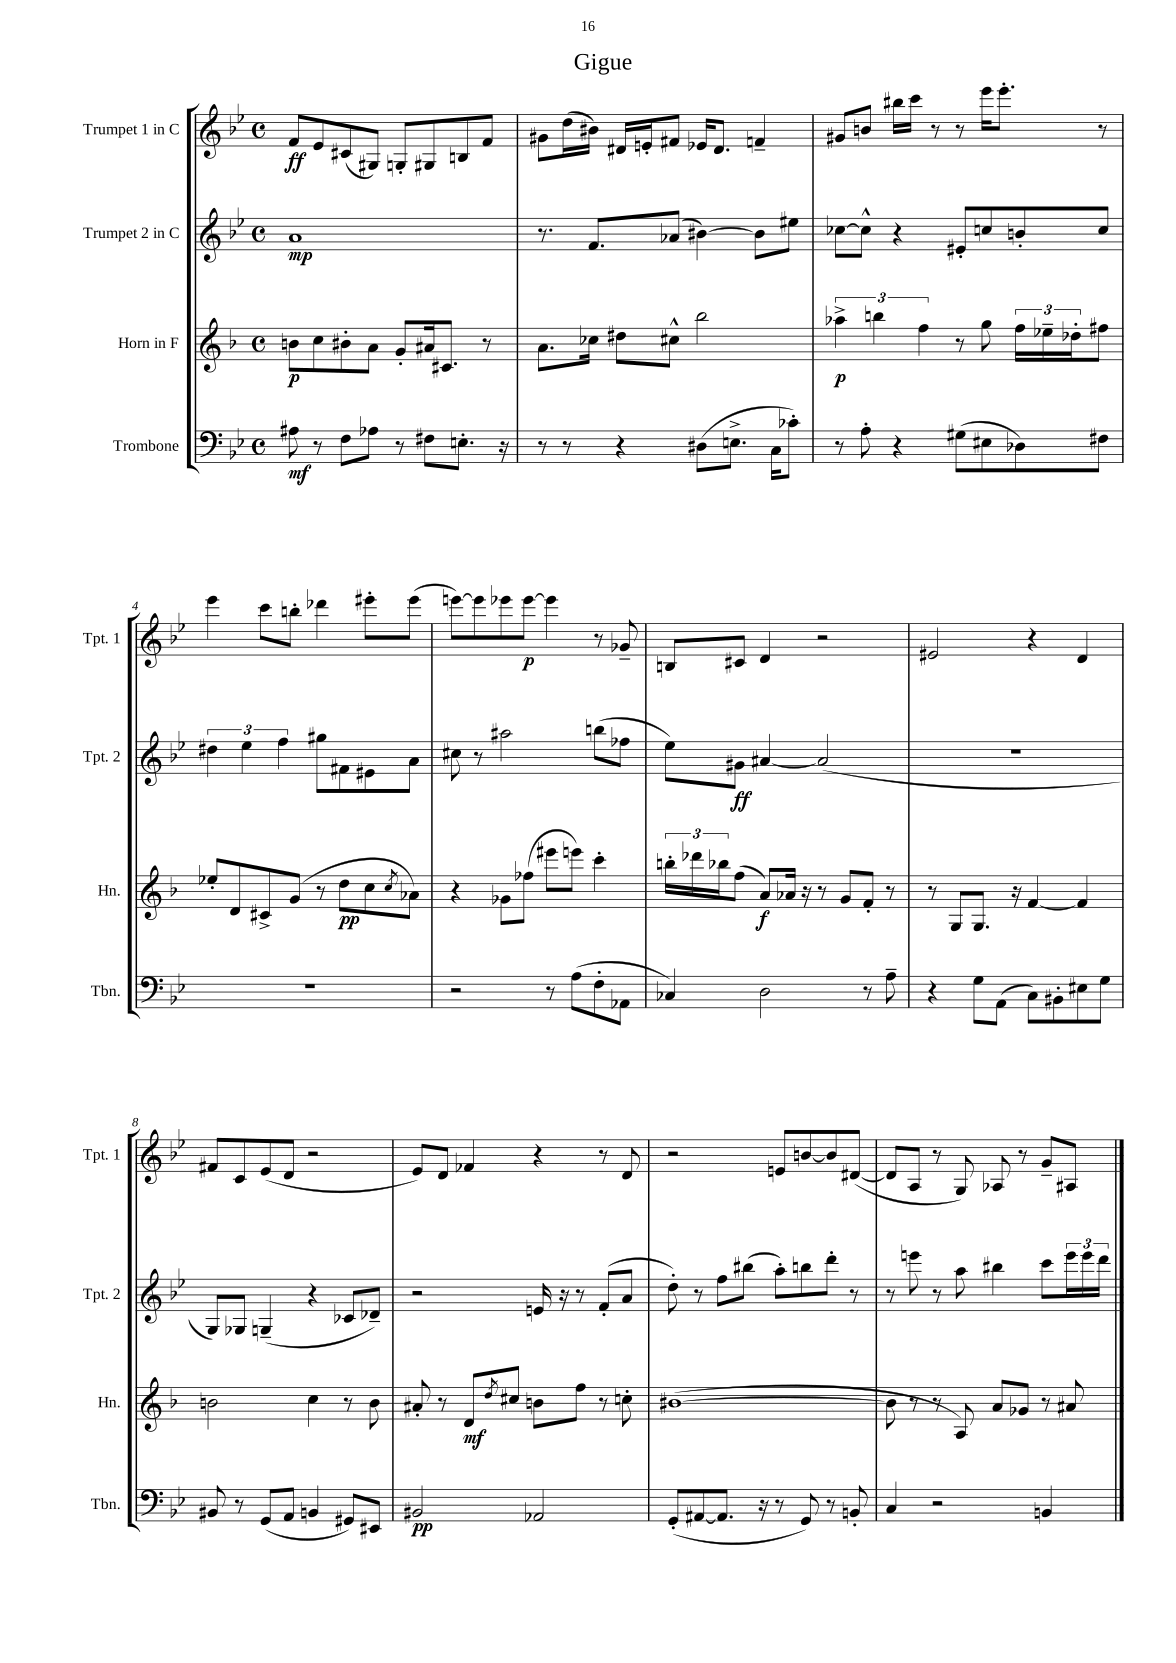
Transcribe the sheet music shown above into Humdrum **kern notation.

**kern	**dynam	**kern	**dynam	**kern	**dynam	**kern	**dynam
*part4	*part4	*part3	*part3	*part2	*part2	*part1	*part1
*staff4	*staff4	*staff3	*staff3	*staff2	*staff2	*staff1	*staff1
*I"Trombone	*	*I"Horn in F	*	*I"Trumpet 2 in C	*	*I"Trumpet 1 in C	*
*I'Tbn.	*	*I'Hn.	*	*I'Tpt. 2	*	*I'Tpt. 1	*
*clefF4	*	*clefG2	*	*clefG2	*	*clefG2	*
*k[b-e-]	*	*k[b-]	*	*k[b-e-]	*	*k[b-e-]	*
*M4/4	*	*M4/4	*	*M4/4	*	*M4/4	*
*met(c)	*	*met(c)	*	*met(c)	*	*met(c)	*
=1	=1	=1	=1	=1	=1	=1	=1
8A#X\	mf	8bn\L	p	1a	mp	8f/L	ff
8r	.	8cc\	.	.	.	8e-/	.
8F\L	.	8b#X'\	.	.	.	(8c#X/	.
8A-X\J	.	8a\J	.	.	.	8G#X/J)	.
8r	.	8g'/L	.	.	.	8Gn'/L	.
8F#X\L	.	16a#X/k	.	.	.	8G#X/	.
.	.	8.c#X/J	.	.	.	.	.
8.En'\J	.	.	.	.	.	8Bn/	.
.	.	8r	.	.	.	8f/J	.
16r	.	.	.	.	.	.	.
=2	=2	=2	=2	=2	=2	=2	=2
8r	.	8.a\L	.	8.r	.	8g#X\L	.
8r	.	.	.	.	.	(16dd\L	.
.	.	16cc-X\Jk	.	8.f/L	.	16b#X\JJ)	.
4r	.	8dd#X\L	.	.	.	16d#X/LL	.
.	.	.	.	.	.	16en'/J	.
.	.	8cc#X^^\J	.	(8a-X/J	.	8f#X/J	.
(8D#X\L	.	2bb-\	.	[4b#X\)	.	16e-X/KL	.
.	.	.	.	.	.	8.d#/J	.
8.En^\J	.	.	.	.	.	.	.
.	.	.	.	8b#\L]	.	4fn~/	.
16C\KL	.	.	.	.	.	.	.
8c-X'\J)	.	.	.	8ee#X\J	.	.	.
=3	=3	=3	=3	=3	=3	=3	=3
8r	.	6aa-X^\	p	[8cc-X\L	.	8g#X/L	.
8A'\	.	.	.	8cc-^^\J]	.	8bn/J	.
.	.	6bbn\	.	.	.	.	.
4r	.	.	.	4r	.	16bb#X\LL	.
.	.	.	.	.	.	16ccc\JJ	.
.	.	6ff\	.	.	.	.	.
.	.	.	.	.	.	8r	.
(8G#X\L	.	8r	.	8e#X'/L	.	8r	.
8E#X\	.	8gg\	.	8ccn/	.	16eee-\KL	.
.	.	.	.	.	.	8.eee-'\J	.
8D-X\)	.	24ff\LL	.	8bn'/	.	.	.
.	.	24ee-X~\	.	.	.	.	.
.	.	24dd-X'\J	.	.	.	.	.
8F#X\J	.	8ff#X\J	.	8cc/J	.	8r	.
!!LO:LB:g=z
=4	=4	=4	=4	=4	=4	=4	=4
1r	.	8ee-X'/L	.	6dd#X\	.	4eee-\	.
.	.	8d/	.	.	.	.	.
.	.	.	.	6ee-\	.	.	.
.	.	8c#X^/	.	.	.	8ccc\L	.
.	.	.	.	6ff\	.	.	.
.	.	(8g/J	.	.	.	8bbn'\J	.
.	.	8r	.	8gg#X\L	.	4ddd-X\	.
.	.	8dd\L	pp	8f#X\	.	.	.
.	.	8cc\	.	8e#X\	.	8eee#X'\L	.
.	.	8qcc/	.	.	.	.	.
.	.	8a-X\J)	.	8a\J	.	(8eee#\J	.
=5	=5	=5	=5	=5	=5	=5	=5
2r	.	4r	.	8cc#X\	.	[8eeen\L)	.
.	.	.	.	8r	.	8eee\]	.
.	.	8g-X\L	.	2aa#X\	.	8eee-X\	.
.	.	(8ff-X\J	.	.	.	[8eee-\J	p
8r	.	8eee#X\L	.	.	.	4eee-\]	.
(8A\L	.	8eeen\J)	.	.	.	.	.
8F'\	.	4ccc'\	.	(8bbn\L	.	8r	.
8AA-X\J	.	.	.	8ff-X\J	.	8g-X~/	.
=6	=6	=6	=6	=6	=6	=6	=6
4C-X/)	.	24bbn'\LL	.	8ee-\L)	.	8Bn/L	.
.	.	24ddd-X\	.	.	.	.	.
.	.	24bb-X\J	.	.	.	.	.
.	.	(8ff\J	.	8g#X\J	ff	8c#X/J	.
2D\	.	8a/L)	f	[4a#X/	.	4d/	.
.	.	16a-X/Jk	.	.	.	.	.
.	.	16r	.	.	.	.	.
.	.	8r	.	(2a#/]	.	2r	.
.	.	8g/L	.	.	.	.	.
8r	.	8f'/J	.	.	.	.	.
8A~\	.	8r	.	.	.	.	.
=7	=7	=7	=7	=7	=7	=7	=7
4r	.	8r	.	1r	.	2e#X/	.
.	.	8G/L	.	.	.	.	.
8G\L	.	8.G/J	.	.	.	.	.
(8AA\J	.	.	.	.	.	.	.
.	.	16r	.	.	.	.	.
8C\L)	.	[4f/	.	.	.	4r	.
8BB#X'\	.	.	.	.	.	.	.
8E#X\	.	4f/]	.	.	.	4d/	.
8G\J	.	.	.	.	.	.	.
!!LO:LB:g=z
=8	=8	=8	=8	=8	=8	=8	=8
8BB#X/	.	2bn\	.	8G/L)	.	8f#X/L	.
8r	.	.	.	8G-X/J	.	8c/	.
(8GG/L	.	.	.	(4Gn~/	.	(8e-/	.
8AA/J	.	.	.	.	.	8d/J	.
4BBn/	.	4cc\	.	4r	.	2r	.
8GG#X/L)	.	8r	.	8c-X/L	.	.	.
8EE#X/J	.	8b\	.	8d-X~/J)	.	.	.
=9	=9	=9	=9	=9	=9	=9	=9
2BB#X/	pp	8a#X'/	.	2r	.	8e-/L)	.
.	.	8r	.	.	.	8d/J	.
.	.	8d/L	mf	.	.	4f-X/	.
.	.	8qdd/	.	.	.	.	.
.	.	8cc#X/J	.	.	.	.	.
2AA-X/	.	8bn\L	.	16en/	.	4r	.
.	.	.	.	16r	.	.	.
.	.	8ff\J	.	8r	.	.	.
.	.	8r	.	(8f'/L	.	8r	.
.	.	8ccn'\	.	8a/J	.	8d/	.
=10	=10	=10	=10	=10	=10	=10	=10
(8GG'/L	.	([1b#X	.	8dd'\)	.	2r	.
[8AA#X/	.	.	.	8r	.	.	.
8.AA#/J]	.	.	.	8ff\L	.	.	.
.	.	.	.	(8bb#X\J	.	.	.
16r	.	.	.	.	.	.	.
8r	.	.	.	8aa'\L)	.	8en/L	.
8GG/)	.	.	.	8bbn\	.	[8bn/	.
8r	.	.	.	8ddd'\J	.	8b/]	.
8BBn'/	.	.	.	8r	.	([8d#X/J	.
=11	=11	=11	=11	=11	=11	=11	=11
4C/	.	8b#\]	.	8r	.	8d#/L]	.
.	.	8r	.	8eeen\	.	8A/J	.
2r	.	8r	.	8r	.	8r	.
.	.	8A/)	.	8aa\	.	8G/)	.
.	.	8a/L	.	4bb#X\	.	8A-X/	.
.	.	8g-X/J	.	.	.	8r	.
4BBn/	.	8r	.	8ccc\L	.	8g~/L	.
.	.	8a#X/	.	24eee\L	.	8A#X/J	.
.	.	.	.	24eee\	.	.	.
.	.	.	.	24ddd\JJ	.	.	.
==	==	==	==	==	==	==	==
*-	*-	*-	*-	*-	*-	*-	*-
